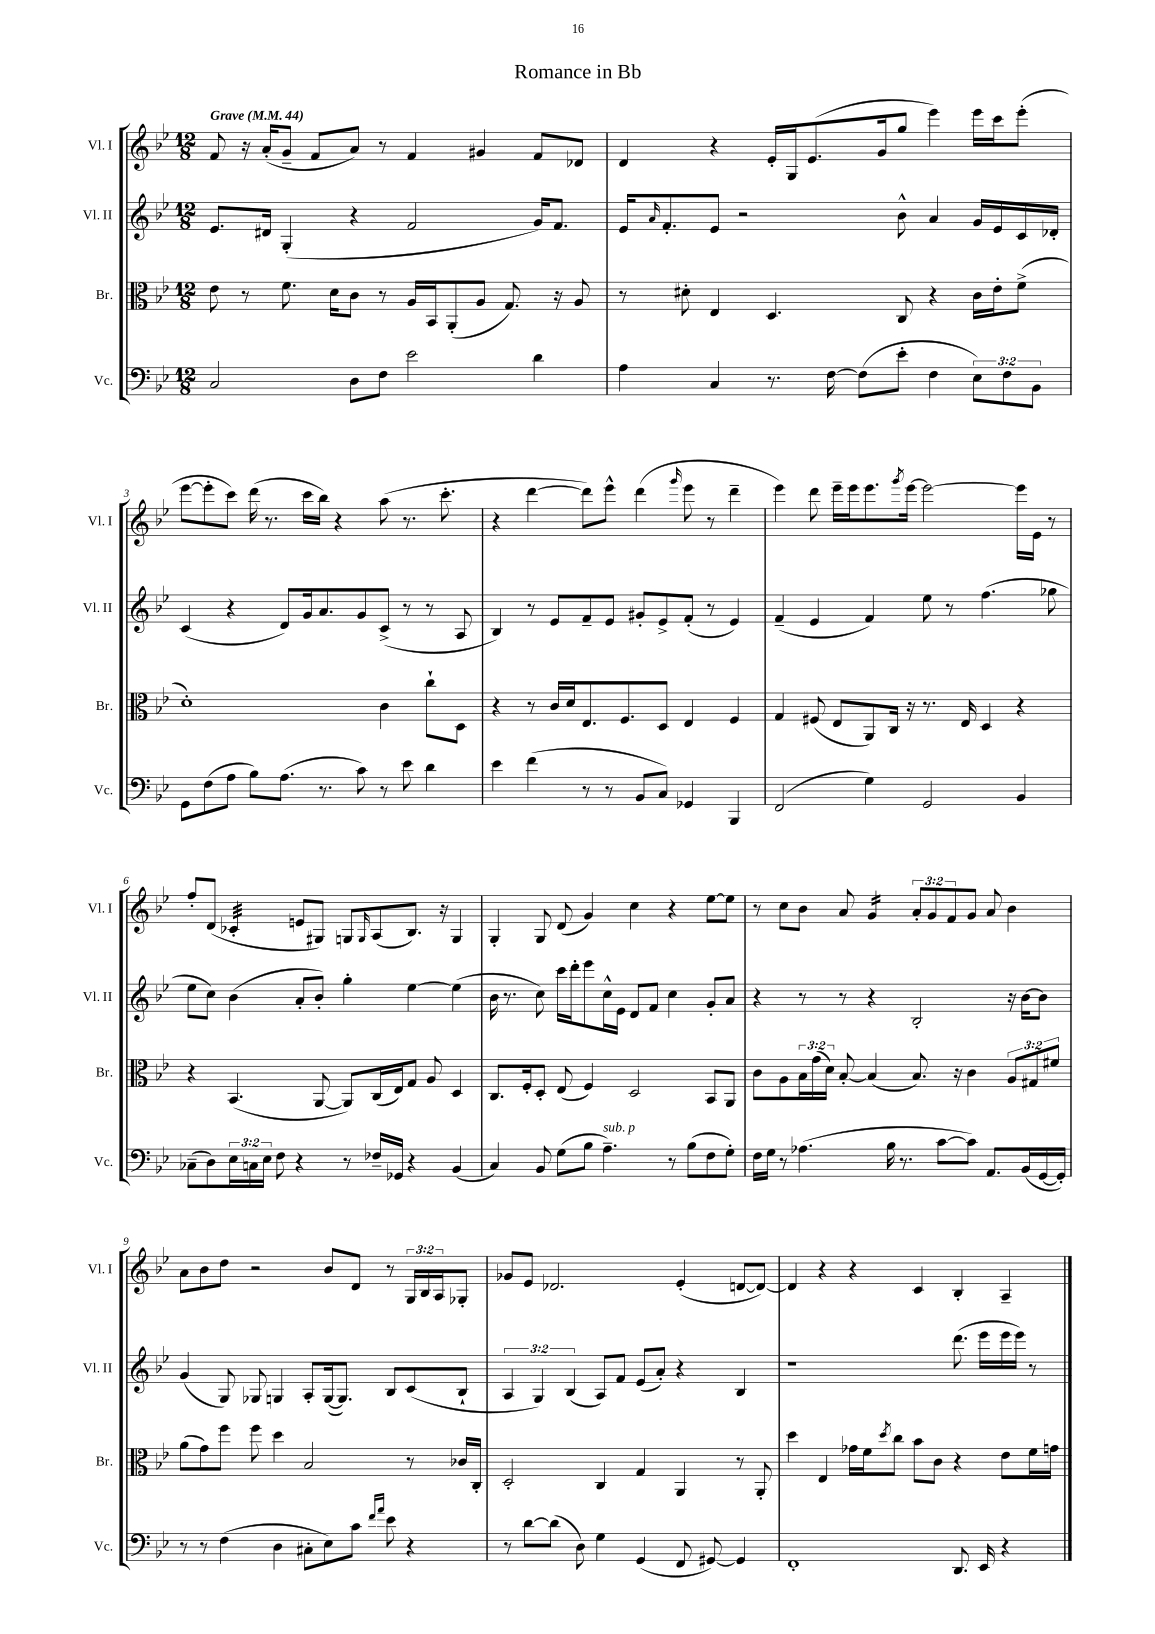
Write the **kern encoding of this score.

**kern	**kern	**kern	**kern
*staff4	*staff3	*staff2	*staff1
*clefF4	*clefC3	*clefG2	*clefG2
*k[b-e-]	*k[b-e-]	*k[b-e-]	*k[b-e-]
*M12/8	*M12/8	*M12/8	*M12/8
*MM44	*MM44	*MM44	*MM44
2C	8e-	8.e-	8f
.	8r	.	16r
.	.	16d#	(16a'
.	8.f	(4G'	8g~
.	.	.	8f
.	16d	.	.
8D	8c	4r	8a)
8F	8r	.	8r
2e-	16A	2f	4f
.	16BB-	.	.
.	(8AA'	.	.
.	8A	.	4g#
.	8.G)	.	.
4d	.	16g)	8f
.	16r	8.f	.
.	8A	.	8d-
=	=	=	=
4A	8r	16e-	4d
.	.	16qqa	.
.	.	8.f'	.
.	8d#'	.	.
4C	4E-	8e-	4r
.	.	2r	.
8.r	4.D	.	16e-'
.	.	.	16G
.	.	.	(8.e-
[16F	.	.	.
(8F]	.	.	.
.	.	.	16g
8e-'	8C	8b-^^	8gg
4F	4r	4a	4eee-)
12E-)	16c	16g	16eee-
.	16e-'	16e-	16ccc
12F	.	.	.
.	(8f^	16c	(8eee-'
12BB-	.	.	.
.	.	16d-'	.
=	=	=	=
8GG	1d')	(4c	[8eee-
(8F	.	.	8eee-']
8A	.	4r	8ccc)
8B-)	.	.	(16ddd
.	.	.	8.r
(8.A	.	8d)	.
.	.	16g	16ccc
8.r	.	8.a	16bb-)
.	.	.	4r
8c)	.	8g	.
8r	4c	(8c^	(8aa
8e-	.	8r	8.r
4d	8cc`	8r	.
.	.	.	8.ccc'
.	8D	8A	.
=	=	=	=
4e-	4r	4B-)	4r
(4f	8r	8r	[4ddd
.	16c	8e-	.
.	16d	.	.
8r	8.E-	8f~	8ddd])
8r	.	8e-	8eee-^^
.	8.F	.	.
8BB-	.	8g#'	(4ddd
8C)	8D	8e-^	.
.	.	.	16qqggg
4GG-	4E-	(8f'	8eee-
.	.	8r	8r
4BBB-	4F	4e-)	4ddd~
=	=	=	=
(2FF	4G	(4f~	4eee-)
.	(8F#	4e-	8ddd
.	8E-	.	16eee-~
.	.	.	16eee-
4G)	8AA)	4f)	8.eee-
.	16C	.	.
.	.	.	8qggg
.	16r	.	[16eee-
2GG	8.r	8ee-	2eee-_
.	.	8r	.
.	16E-	.	.
.	4D	(4.ff	.
4BB-	4r	.	16eee-]
.	.	.	16e-
.	.	8gg-	8r
=	=	=	=
(8C-~	4r	8ee-	8ff'
8D)	.	8cc)	(8d
24E-	(4.BB-	(4b-	4c-'
24C	.	.	.
24E-	.	.	.
8F	.	.	.
4r	.	8a'	8e
.	[8AA	8b-')	8G#)
8r	8AA])	4gg'	8G
.	.	.	16qqG
16F-~	(16C	.	(8A
16GG-	16E-)	.	.
4r	8G	[4ee-	8.B-)
.	8A	.	.
.	.	.	16r
(4BB-	4D	(4ee-]	4G
=	=	=	=
4C)	8.C	16b-	4G'
.	.	8.r	.
.	16F'	.	.
8BB-	8D'	8cc)	8G
(8G	(8E-	16ccc	(8d
.	.	16ddd'	.
8B-	4F)	8eee-	4g)
4.A~)	.	16cc^^	.
.	.	16e-	.
.	2D	8d	4cc
.	.	8f	.
8r	.	4cc	4r
(8B-	.	.	.
8F	8BB-	8g'	[8ee-
8G')	8AA	8a	8ee-]
=	=	=	=
16F	8c	4r	8r
16G	.	.	.
8r	8A	.	8cc
(4.A-	24B-	8r	8b-
.	(24g	.	.
.	24d)	.	.
.	[8B-'	8r	8a
.	(4B-]	4r	4g
16B-	.	.	.
8.r	.	.	.
.	8.B-)	2B-'	12a'
.	.	.	12g
[8c	.	.	.
.	.	.	12f
.	16r	.	.
8c])	4c	.	8g
8.AA	.	.	8a
.	12A	16r	4b-
(16BB-	.	[16b-	.
.	12G#	.	.
[16GG	.	8b-]	.
.	12f#	.	.
16GG'])	.	.	.
=	=	=	=
8r	(8a	(4g	8a
8r	8g)	.	8b-
(4F	8ff	8G)	8dd
.	8ff	8G-	2r
4D	4dd	4G	.
8C#'	2B-	8A'	.
8E-)	.	([16G	8b-
.	.	8.G])	.
8c	.	.	8d
16qqf	.	.	.
16qqa	.	.	.
8e-	.	8B-	8r
4r	8r	(8c	24G
.	.	.	24B-
.	.	.	24A
.	16c-	8B-`	8G-'
.	16C'	.	.
=	=	=	=
8r	2D'	6A	8g-
[8d	.	.	8e-
.	.	6G)	.
(8d]	.	.	2.d-
.	.	(6B-	.
8D)	.	.	.
4G	4C	8A)	.
.	.	8f	.
(4GG	4G	(8e-	.
.	.	8a')	.
8FF	4AA	4r	(4e-'
[8GG#)	.	.	.
4GG#]	8r	4B-	[8d
.	8AA'	.	8d_)
=	=	=	=
1FF'	4dd	1r	4d]
.	4E-	.	4r
.	16g-	.	4r
.	16f	.	.
.	8qdd	.	.
.	8cc	.	.
.	8b-	.	4c
.	8c	.	.
8.DD	4r	(8.ddd	4B-'
16EE-	.	16eee-	.
4r	8e-	16eee-	4A~
.	.	16eee-)	.
.	16f	8r	.
.	16g	.	.
==	==	==	==
*-	*-	*-	*-
